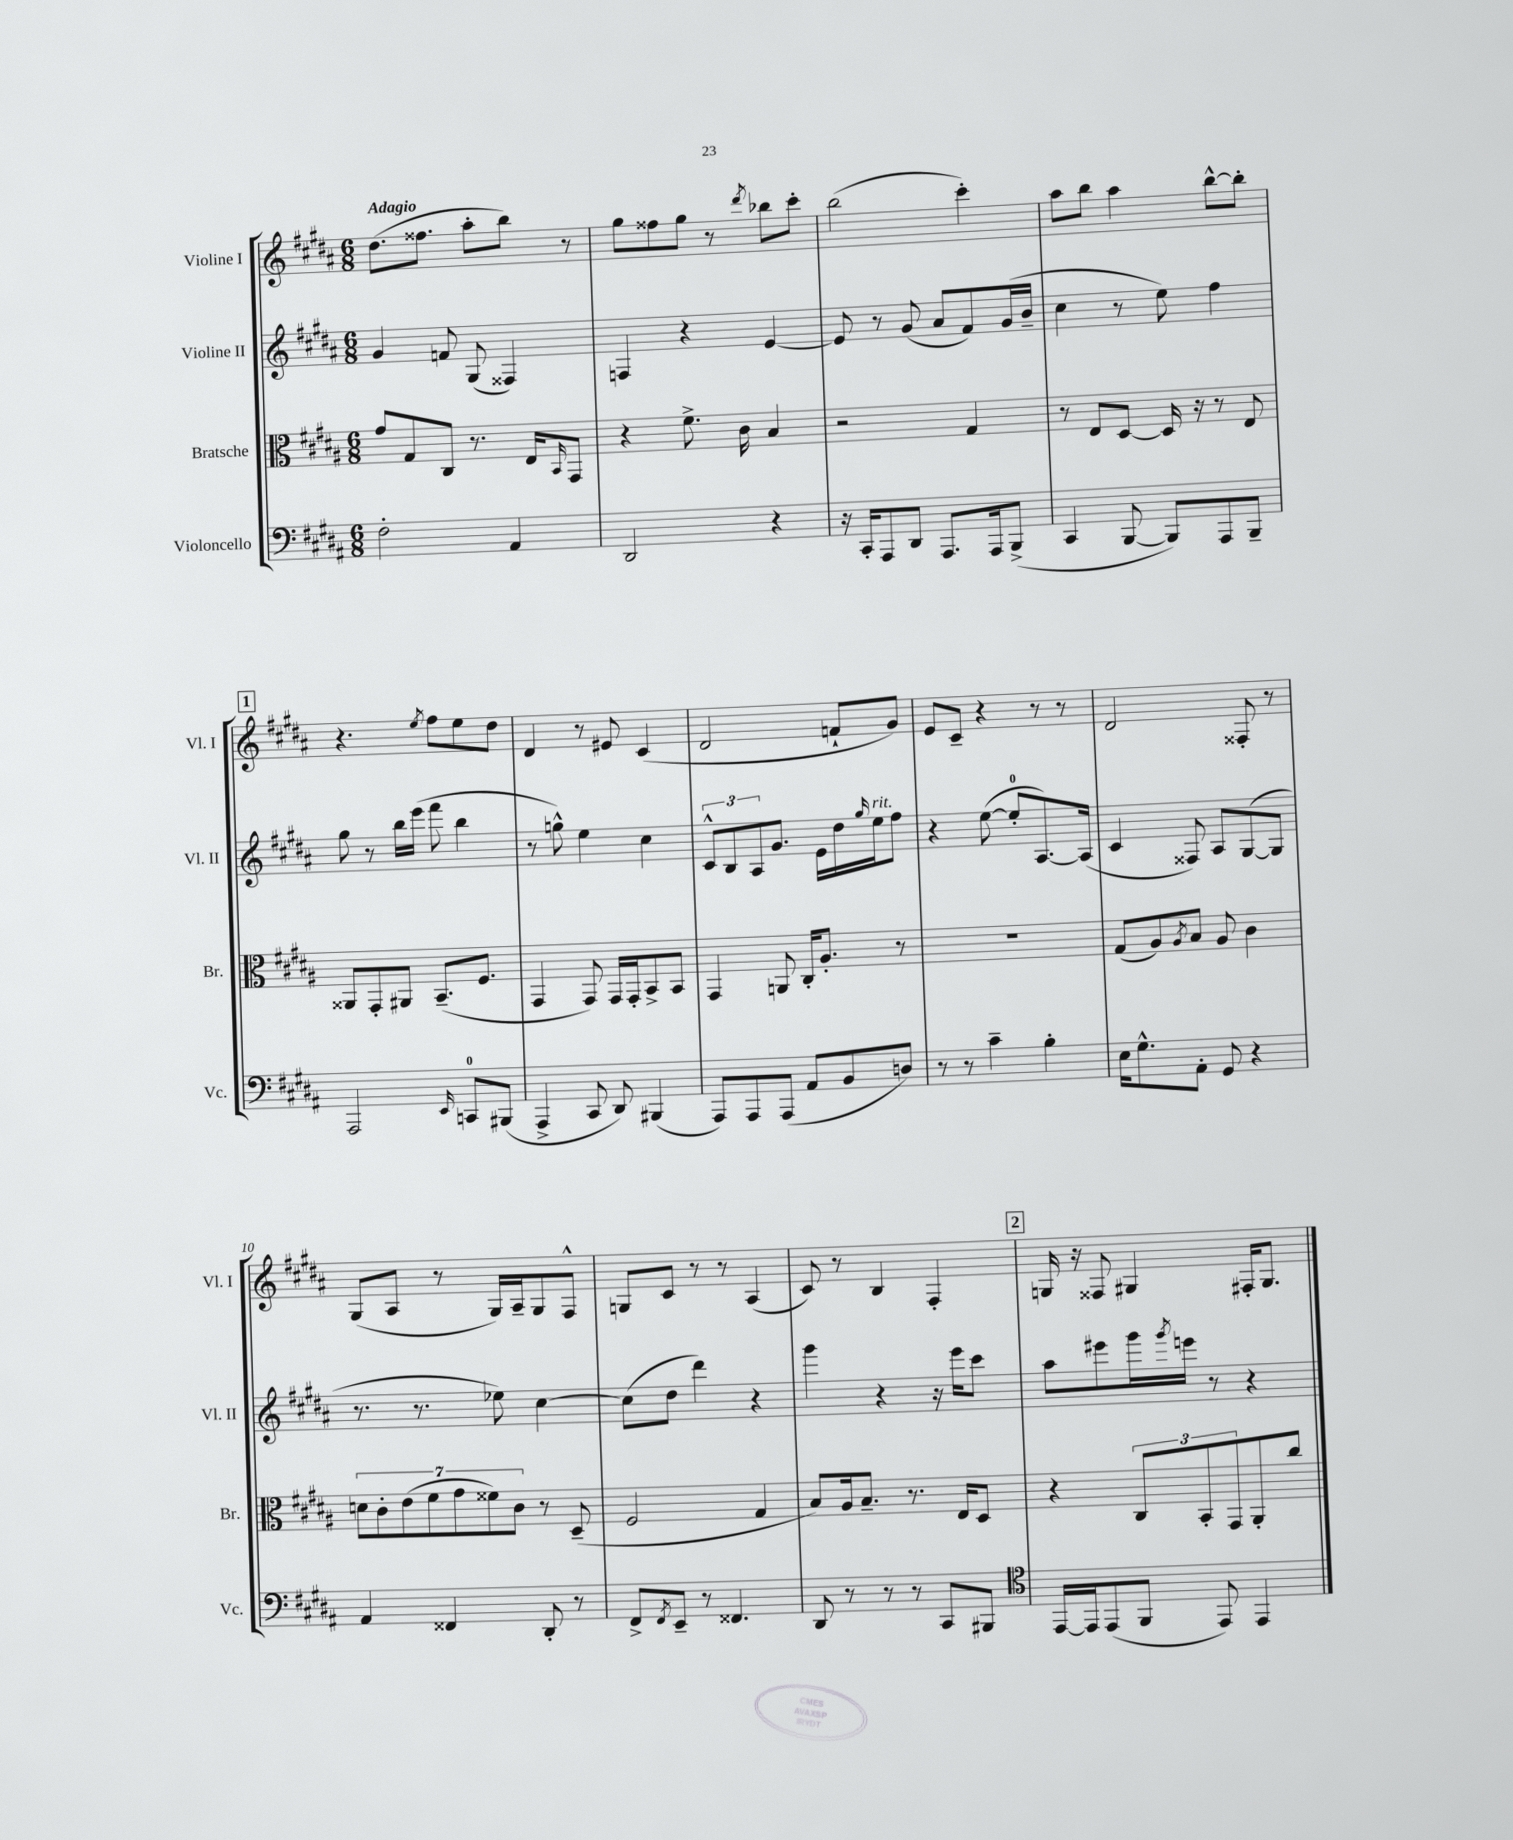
<<
\new StaffGroup <<
\new Staff = "s0" \with { instrumentName = "Violine I" shortInstrumentName = "Vl. I" } {
    \clef treble \key b \major \numericTimeSignature \time 6/8 \tempo "Adagio"
    dis''8.( fisis''8. ais''8-. b''8) r8 |
    gis''8 fisis''8 gis''8 r8 \acciaccatura { dis'''8 } bes''8 cis'''8-. |
    b''2( cis'''4-.) |
    ais''8 b''8 ais''4 b''8~-^ b''8-. |
    \mark \markup { \box "1" } r4. \acciaccatura { e''8 } fis''8 e''8 dis''8 |
    dis'4 r8 eis'8 cis'4( |
    dis'2 f'8-! gis'8) |
    e'8 cis'8-- r4 r8 r8 |
    dis'2 fisis8-. r8 |
    gis8( ais8 r8 gis16) ais16-- gis8 fis8-^ |
    g8 cis'8 r8 r8 ais4( |
    cis'8) r8 b4 fis4-. |
    \mark \markup { \box "2" } g16 r16 fisis8 gis4 fis16-. gis8. \bar "|." |
}
\new Staff = "s1" \with { instrumentName = "Violine II" shortInstrumentName = "Vl. II" } {
    \clef treble \key b \major \numericTimeSignature \time 6/8
    gis'4 f'8 gis8( fisis4) |
    f4 r4 e'4~ |
    e'8 r8 gis'8( ais'8 fis'8) gis'16( b'16-- |
    cis''4 r8 e''8) fis''4 |
    \mark \markup { \box "1" } gis''8 r8 b''16 e'''16( fis'''8 b''4 |
    r8 g''8-^) e''4 cis''4 |
    \tuplet 3/2 { cis'8-^ b8 ais8 } gis'8. e'16 dis''16 \grace { gis''16 } e''16^\markup { \italic "rit." } fis''8 |
    r4 e''8~( e''8-0-. ais8.~) ais16( |
    cis'4 fisis8) ais8 gis8~( gis8 |
    r8. r8. ees''8) cis''4~ |
    cis''8( dis''8 dis'''4) r4 |
    gis'''4 r4 r16 e'''16 cis'''8 |
    \mark \markup { \box "2" } ais''8 eis'''8 gis'''16 \acciaccatura { gis'''8 } e'''16 r8 r4 \bar "|." |
}
\new Staff = "s2" \with { instrumentName = "Bratsche" shortInstrumentName = "Br." } {
    \clef alto \key b \major \numericTimeSignature \time 6/8
    gis'8 gis8 cis8 r8. e16 \grace { b,16 } gis,8 |
    r4 fis'8.-> cis'16 b4 |
    r2 gis4 |
    r8 e8 dis8~ dis16 r16 r8 e8 |
    \mark \markup { \box "1" } aisis,8 gis,8-. ais,8 b,8.--( fis8. |
    gis,4 gis,8) gis,16 gis,16-. b,8-> b,8 |
    gis,4 a,8 cis16-. ais8.-. r8 |
    R2. |
    gis8( ais8) \acciaccatura { ais8 } b8 ais8 cis'4 |
    \tuplet 7/4 { d'8 cis'8-. e'8( fis'8 gis'8 fisis'8) cis'8 } r8 dis8--( |
    fis2 gis4 |
    b8) ais16 b8.-- r8. e16 dis8 |
    \mark \markup { \box "2" } r4 \tuplet 3/2 { cis8 b,8-. gis,8 } ais,8-. cis''8 \bar "|." |
}
\new Staff = "s3" \with { instrumentName = "Violoncello" shortInstrumentName = "Vc." } {
    \clef bass \key b \major \numericTimeSignature \time 6/8
    fis2-. ais,4 |
    dis,2 r4 |
    r16 cis,16-. ais,,8 dis,8 ais,,8. ais,,16 b,,8->( |
    cis,4 b,,8~ b,,8) ais,,8 b,,8-- |
    \mark \markup { \box "1" } ais,,2 \grace { e,16 } c,8-0 bis,,8( |
    ais,,4-> cis,8 dis,8) bis,,4( |
    ais,,8) ais,,8 ais,,8( ais,8 b,8 d8) |
    r8 r8 cis'4-- b4-. |
    e16 gis8.-^ ais,8-. gis,8 r4 |
    ais,4 fisis,4 dis,8-. r8 |
    fis,8-> \acciaccatura { fis,8 } e,8-- r8 fisis,4. |
    dis,8 r8 r8 r8 cis,8 bis,,8 |
    \mark \markup { \box "2" } \clef tenor e,16~ e,16 e,8( fis,8 e,8) e,4 \bar "|." |
}
>>
>>
